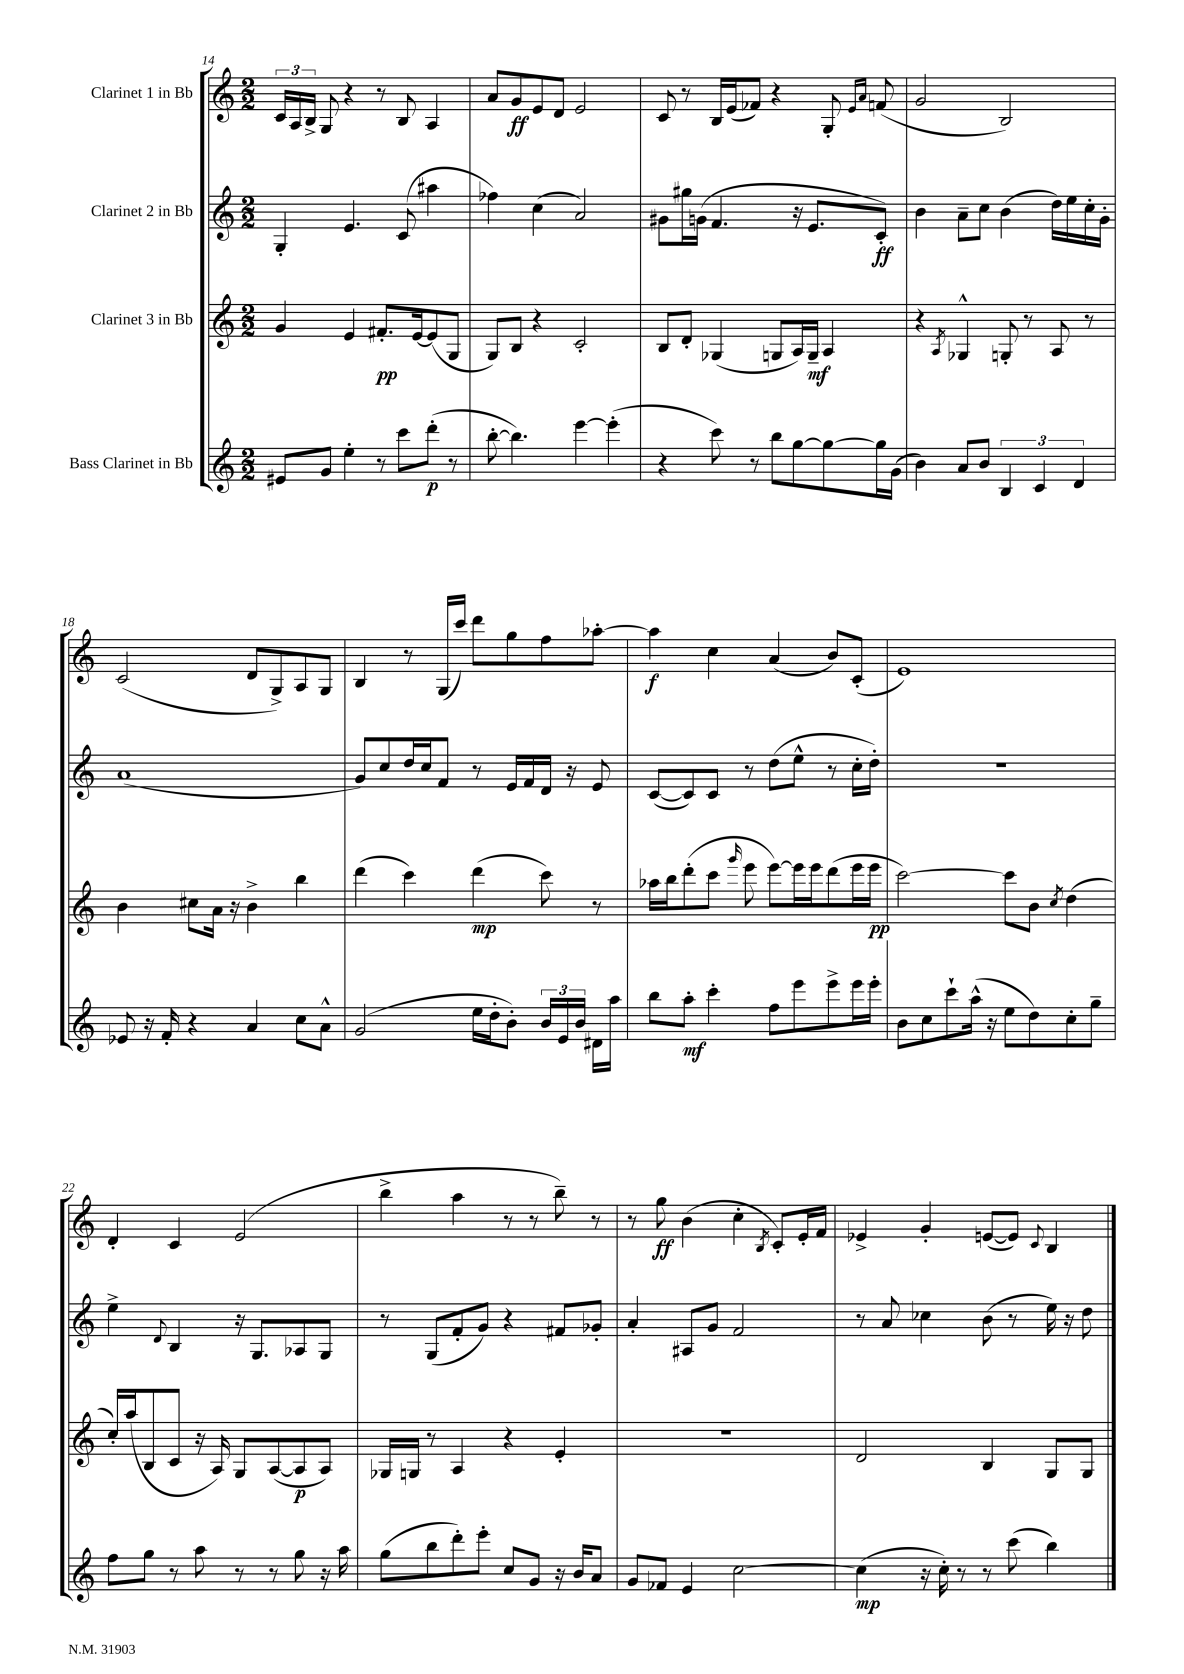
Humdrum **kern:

**kern	**kern	**kern	**kern
*staff4	*staff3	*staff2	*staff1
*clefG2	*clefG2	*clefG2	*clefG2
*k[]	*k[]	*k[]	*k[]
*M2/2	*M2/2	*M2/2	*M2/2
8e#	4g	4G'	24c
.	.	.	24A
.	.	.	24B^
8g	.	.	8G
4ee'	4e	4.e	4r
8r	8.f#'	.	8r
8ccc	.	(8c	8B
.	[16e	.	.
(8ddd'	(8e]	4aa#	4A
8r	8G	.	.
=	=	=	=
[8bb'	8G)	4ff-)	8a
4.bb])	8B	.	8g
.	4r	(4cc	8e
.	.	.	8d
[4eee	2c'	2a)	2e
(4eee']	.	.	.
=	=	=	=
4r	8B	8g#	8c
.	8d'	16gg#	8r
.	.	(16g	.
8ccc)	(4G-	4.f	16B
.	.	.	(16e
8r	.	.	8f-)
8bb	8G	.	4r
[8gg	16A)	16r	.
.	16G~	8.e	.
8gg_	4A	.	8G'
.	.	.	16qqe
.	.	.	16qqa
16gg]	.	8c')	(8f
(16g	.	.	.
=	=	=	=
4b)	4r	4b	2g
.	8qA	.	.
8a	4G-^^	8a~	.
8b	.	8cc	.
6B	8G'	(4b	2B)
.	8r	.	.
6c	.	.	.
.	8A	16dd)	.
.	.	16ee	.
6d	.	.	.
.	8r	16cc'	.
.	.	16g'	.
=	=	=	=
8e-	4b	(1a	(2c
16r	.	.	.
16f'	.	.	.
4r	8cc#	.	.
.	16a	.	.
.	16r	.	.
4a	4b^	.	8d
.	.	.	8G^)
8cc	4bb	.	8A
8a^^	.	.	8G
=	=	=	=
(2g	(4ddd	8g)	4B
.	.	8cc	.
.	4ccc)	16dd	8r
.	.	16cc	.
.	.	8f	(16G
.	.	.	16ccc)
16ee	(4ddd	8r	8ddd
16dd'	.	.	.
8b')	.	16e	8gg
.	.	16f	.
24b	8ccc)	16d	8ff
24e	.	.	.
.	.	16r	.
24b	.	.	.
16d#	8r	8e	[8aa-'
16aa	.	.	.
=	=	=	=
8bb	16aa-	([8c	4aa-]
.	16bb	.	.
8aa'	(8ddd'	8c])	.
4ccc'	8ccc	8c	4cc
.	16qqggg	.	.
.	8eee	8r	.
8ff	[8eee)	(8dd	(4a
8eee	16eee]	8ee^^	.
.	16eee	.	.
8eee^	(8ddd	8r	8b)
16eee	16eee	16cc'	(8c'
16eee'	16eee	16dd')	.
=	=	=	=
8b	[2ccc)	1r	1e)
8cc	.	.	.
8ccc`	.	.	.
(16aa^^	.	.	.
16r	.	.	.
8ee	8ccc]	.	.
8dd)	8b	.	.
.	8qcc	.	.
8cc'	(4dd	.	.
8gg~	.	.	.
=	=	=	=
8ff	16cc')	4ee^	4d'
.	(16aa	.	.
8gg	8B	.	.
.	.	8qqd	.
8r	8c	4B	4c
8aa	16r	.	.
.	16A)	.	.
8r	8G	16r	(2e
.	.	8.G	.
8r	([8A	.	.
8gg	8A]	8A-	.
16r	8A)	8G	.
16aa	.	.	.
=	=	=	=
(8gg	16G-	8r	4bb^
.	16G	.	.
8bb	8r	(8G	.
8ddd')	4A	8f'	4aa
8eee'	.	8g)	.
8cc	4r	4r	8r
8g	.	.	8r
16r	4e'	8f#	8bb~)
16b	.	.	.
8a	.	8g-'	8r
=	=	=	=
8g	1r	4a'	8r
8f-	.	.	8gg
4e	.	8A#	(4b
.	.	8g	.
[2cc	.	2f	4cc'
.	.	.	8qB
.	.	.	8c')
.	.	.	16e'
.	.	.	16f
=	=	=	=
(4cc]	2d	8r	4e-^
.	.	8a	.
16r	.	4cc-	4g'
16cc')	.	.	.
8r	.	.	.
8r	4B	(8b	([8e
(8ccc	.	8r	8e])
.	.	.	8qqc
4bb)	8G	16ee)	4B
.	.	16r	.
.	8G	8dd	.
==	==	==	==
*-	*-	*-	*-
